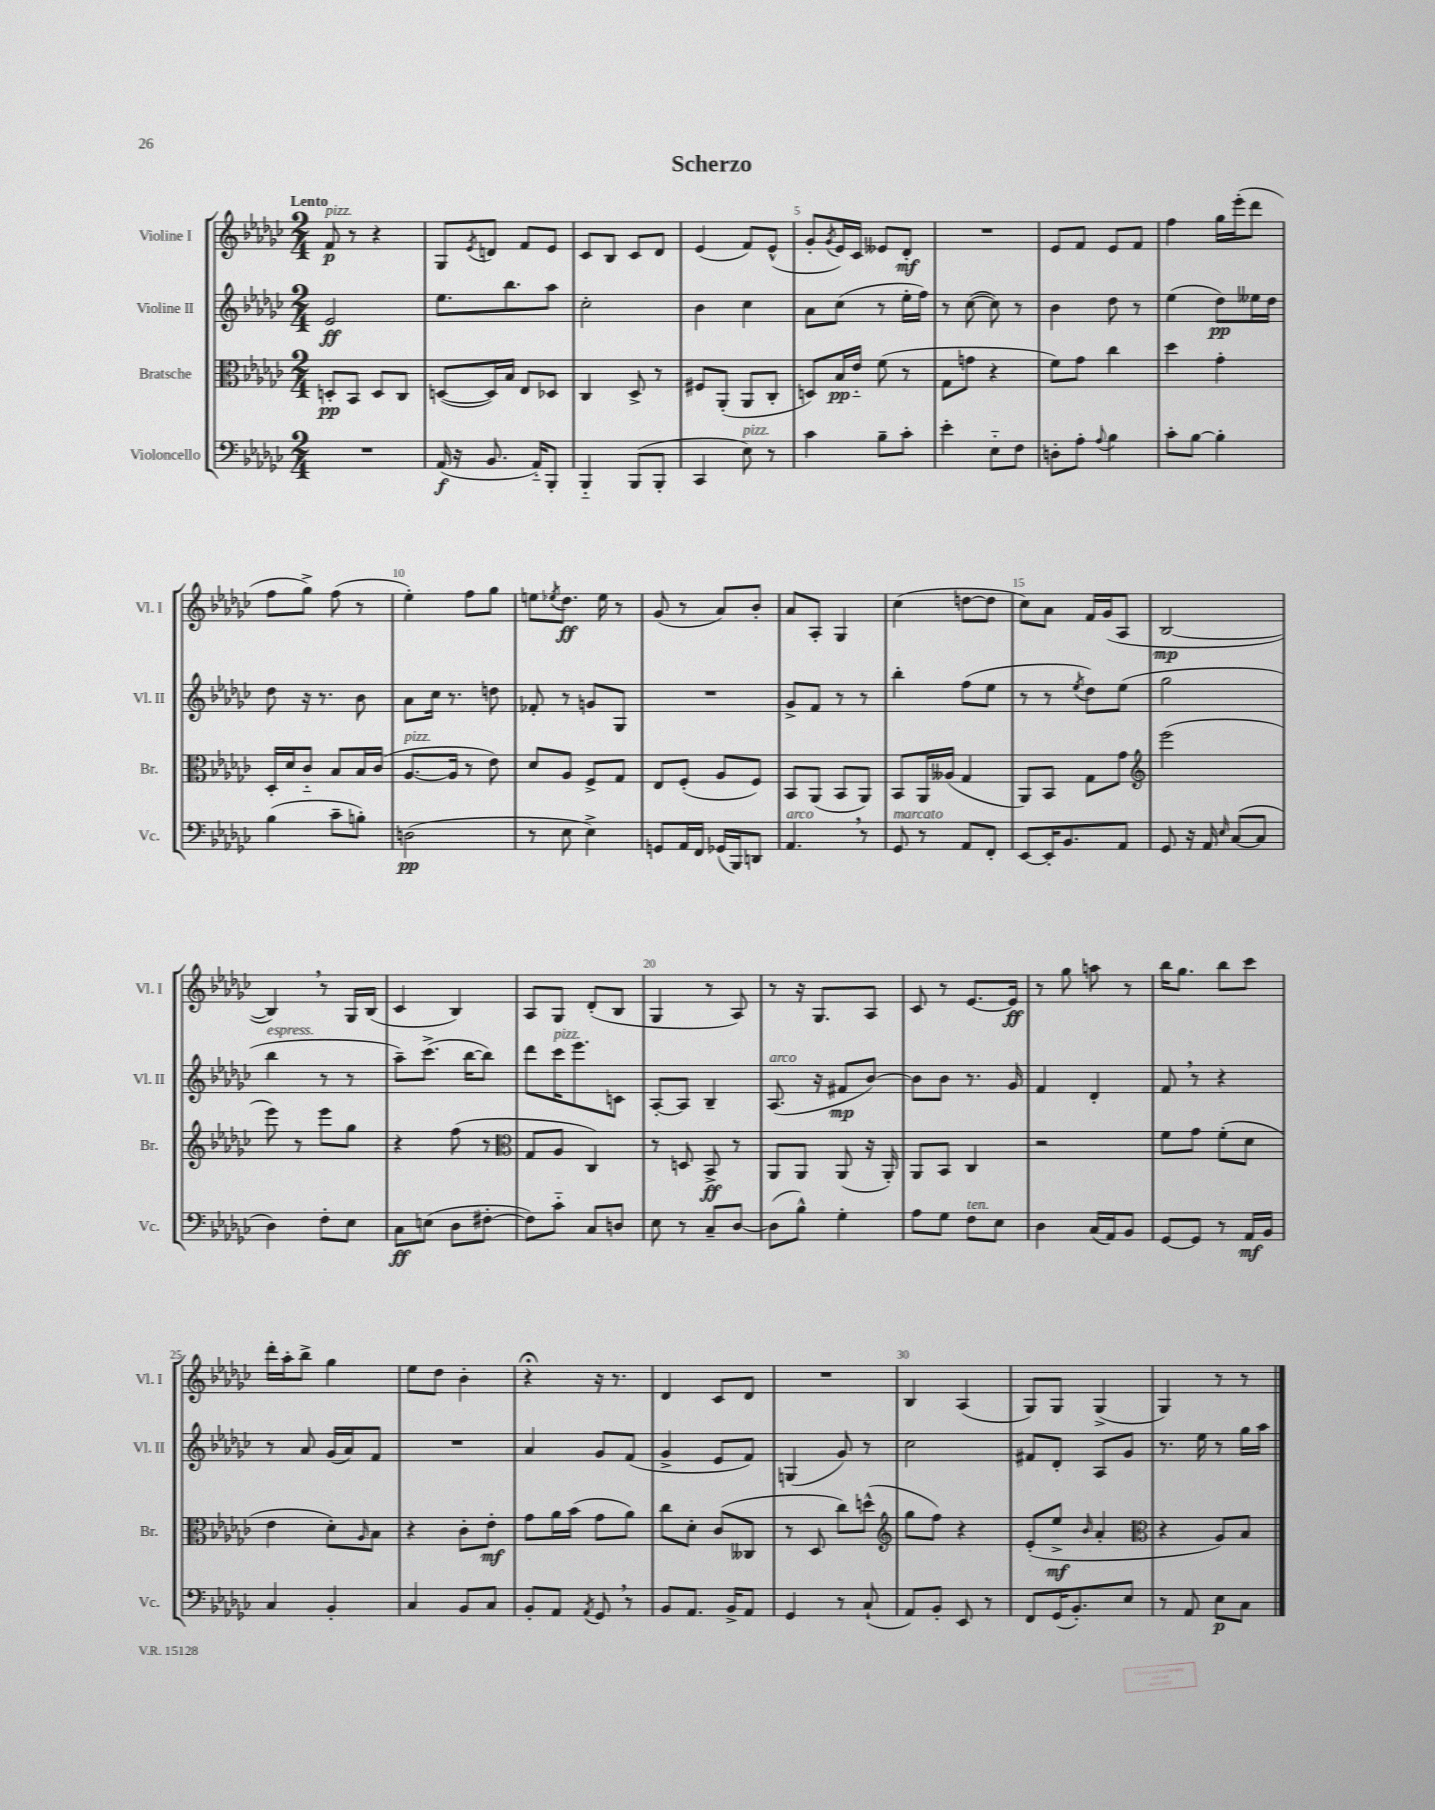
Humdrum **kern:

**kern	**kern	**kern	**kern
*staff4	*staff3	*staff2	*staff1
*clefF4	*clefC3	*clefG2	*clefG2
*k[b-e-a-d-g-c-]	*k[b-e-a-d-g-c-]	*k[b-e-a-d-g-c-]	*k[b-e-a-d-g-c-]
*M2/4	*M2/4	*M2/4	*M2/4
2r	8D'	2e-	8f
.	8BB-	.	8r
.	8D	.	4r
.	8C-	.	.
=	=	=	=
(16AA-	([8D	8.ee-	8G-
16r	.	.	.
.	.	.	8qe-
8.BB-	16D])	.	8d
.	16B-	8.bb-	.
.	8E-	.	8f
16AA-'~)	.	.	.
8BBB-'	8D-	8aa-	8e-
=	=	=	=
4BBB-'~	4C-	2cc-'	8c-
.	.	.	8B-
(8BBB-	8D-^	.	8c-
8BBB-'	8r	.	8d-
=	=	=	=
4CC-	8F#	4b-	(4e-
.	(8AA-'	.	.
8E-)	8AA-	4cc-	8f)
8r	8C-'	.	(8e-^^
=	=	=	=
4c-	8D)	8a-	8g-'
.	.	.	8qg-
.	16B-	(8cc-	16e-)
.	16e-'~	.	16c-
8B-~	(8f	8r	8e--
8c-'	8r	16ee-'	8d-'
.	.	16ff)	.
=	=	=	=
4e-'	8G-	8r	2r
.	8g	([8cc-	.
8E-'~	4r	8cc-])	.
8F	.	8r	.
=	=	=	=
8D'	8f)	4b-	8e-
8A-'	8g-	.	8f
8qqA-	.	.	.
4B-	4cc-	8dd-	8e-
.	.	8r	8f
=	=	=	=
8c-'	4dd-	(4ee-	4ff
[8B-	.	.	.
4B-']	4g-'	8dd-)	16gg-
.	.	.	(16eee-'
.	.	16ee--	8ddd-
.	.	16dd-	.
=	=	=	=
(4B-	16D-'	8dd-	8ff
.	16d-	.	.
.	8c-'~	16r	8gg-^)
.	.	8.r	.
8c-~	8B-	.	(8ff
8B')	16B-	8b-	8r
.	(16c-	.	.
=	=	=	=
(2D	[8.A-	8a-	4ee-')
.	.	16cc-	.
.	16A-]	8.r	.
.	8r	.	8ff
.	8e-)	8dd	8gg-
=	=	=	=
8r	8d-	8f-'	8ee
.	.	.	8qee-
8E-	8A-	8r	8.dd-
4E-^)	8F^	8g	.
.	.	.	16ee-
.	8G-	8G-	8r
=	=	=	=
8GG	8E-	2r	(8g-
16AA-	(8F'	.	8r
16FF	.	.	.
(16GG-	8A-	.	8a-)
16BBB-)	.	.	.
8DD	8F)	.	8b-'
=	=	=	=
4.AA-	8BB-	8g-^	8a-
.	(8AA-	8f	8A-'
.	8BB-	8r	4G-
8r	8AA-)	8r	.
=	=	=	=
8GG-	8BB-	4bb-'	(4cc-
8r	16AA-	.	.
.	(16A--	.	.
8AA-	4G-	(8ff	[8dd
8FF'	.	8ee-	8dd]
=	=	=	=
[8EE-	8AA-)	8r	8cc-)
16EE-']	8BB-	8r	8a-
8.BB-	.	.	.
.	.	8qee-	.
.	8G-	8dd-)	16f
.	.	.	(16g-
8AA-	8g-	(8ee-	8A-
=	=	=	=
*	*clefG2	*	*
8GG-	(2eee-	2gg-	[2B-
16r	.	.	.
16AA-	.	.	.
16qqE-	.	.	.
([8C-	.	.	.
8C-]	.	.	.
=	=	=	=
4D-)	8eee-)	4bb-	4B-])
.	8r	.	.
8F'	8eee-	8r	8r
8E-	8gg-	8r	16G-
.	.	.	(16B-
=	=	=	=
8C-	4r	8aa-~)	4c-
(8E	.	(8.ccc-^	.
8D-	(8ff	.	4B-)
.	.	[16bb-	.
[8F#'	8r	8bb-])	.
=	=	=	=
*	*clefC3	*	*
8F#])	8G-	8ddd-	8A-
8c-'~	8A-	16ccc-	8G-
.	.	8.eee-	.
8C-	4C-)	.	(8d-'
8D	.	8c	8B-
=	=	=	=
8E-	8r	[8A-'	4G-
8r	8D	8A-]	.
8C-~	8BB-^	4B-~	8r
[8D-	8r	.	8A-)
=	=	=	=
(8D-]	8AA-	(8.A-	8r
8B-^^)	8AA-	.	16r
.	.	16r	8.G-
4G-'	(8AA-	8f#	.
.	16r	[8b-)	8A-
.	16AA-')	.	.
=	=	=	=
8A-	8AA-	8b-]	8c-
8G-	8BB-	8b-	8r
8F	4C-	8.r	[8.e-
8E-	.	.	.
.	.	16g-	16e-]
=	=	=	=
4D-	2r	4f	8r
.	.	.	8gg-
(16C-	.	4d-'	8aa
16AA-)	.	.	.
8BB-	.	.	8r
=	=	=	=
[8GG-	8f	8f	16bb-
.	.	.	8.gg-
8GG-]	8g-	8r	.
8r	(8f'	4r	8bb-
16AA-	8d-	.	8ccc-
16BB-	.	.	.
=	=	=	=
4C-	4e-	8r	16ddd-'
.	.	.	16aa-'
.	.	8a-	8bb-^
4BB-'	8d-')	(16g-	4gg-
.	.	16a-)	.
.	16qqA-	.	.
.	8B-	8f	.
=	=	=	=
4C-	4r	2r	8ee-
.	.	.	8dd-
8BB-	8c-'	.	4b-'
8C-	8e-'	.	.
=	=	=	=
8BB-'	8g-	4a-	4r;
8AA-	16a-	.	.
.	(16b-	.	.
8qAA-	.	.	.
8GG-	8g-	8g-	16r
.	.	.	8.r
8r	8a-)	(8f	.
=	=	=	=
8BB-	8cc-	4g-^	4d-
8.AA-	8d-'	.	.
.	(8c-	8e-	8c-
16BB-^	.	.	.
8AA-	8C--	8f)	8d-
=	=	=	=
4GG-	8r	(4G	2r
.	8D-	.	.
8r	8cc-)	8g-)	.
(8C-`	(8dd^^	8r	.
=	=	=	=
*	*clefG2	*	*
8AA-)	8gg-	2cc-	4B-
8BB-'	8ff)	.	.
8EE-	4r	.	(4A-
8r	.	.	.
=	=	=	=
8FF	(8e-'	8f#	8G-)
(16GG-	8ee-^	8d-'	8G-
8.BB-')	.	.	.
.	16qqb-	.	.
.	4a-'	8A-	(4G-^
8E-	.	8g-	.
=	=	=	=
*	*clefC3	*	*
8r	4r	8.r	4G-)
8AA-	.	.	.
.	.	16ee-	.
8E-	8A-)	8r	8r
8C-	8B-	16gg-	8r
.	.	16aa-	.
==	==	==	==
*-	*-	*-	*-
